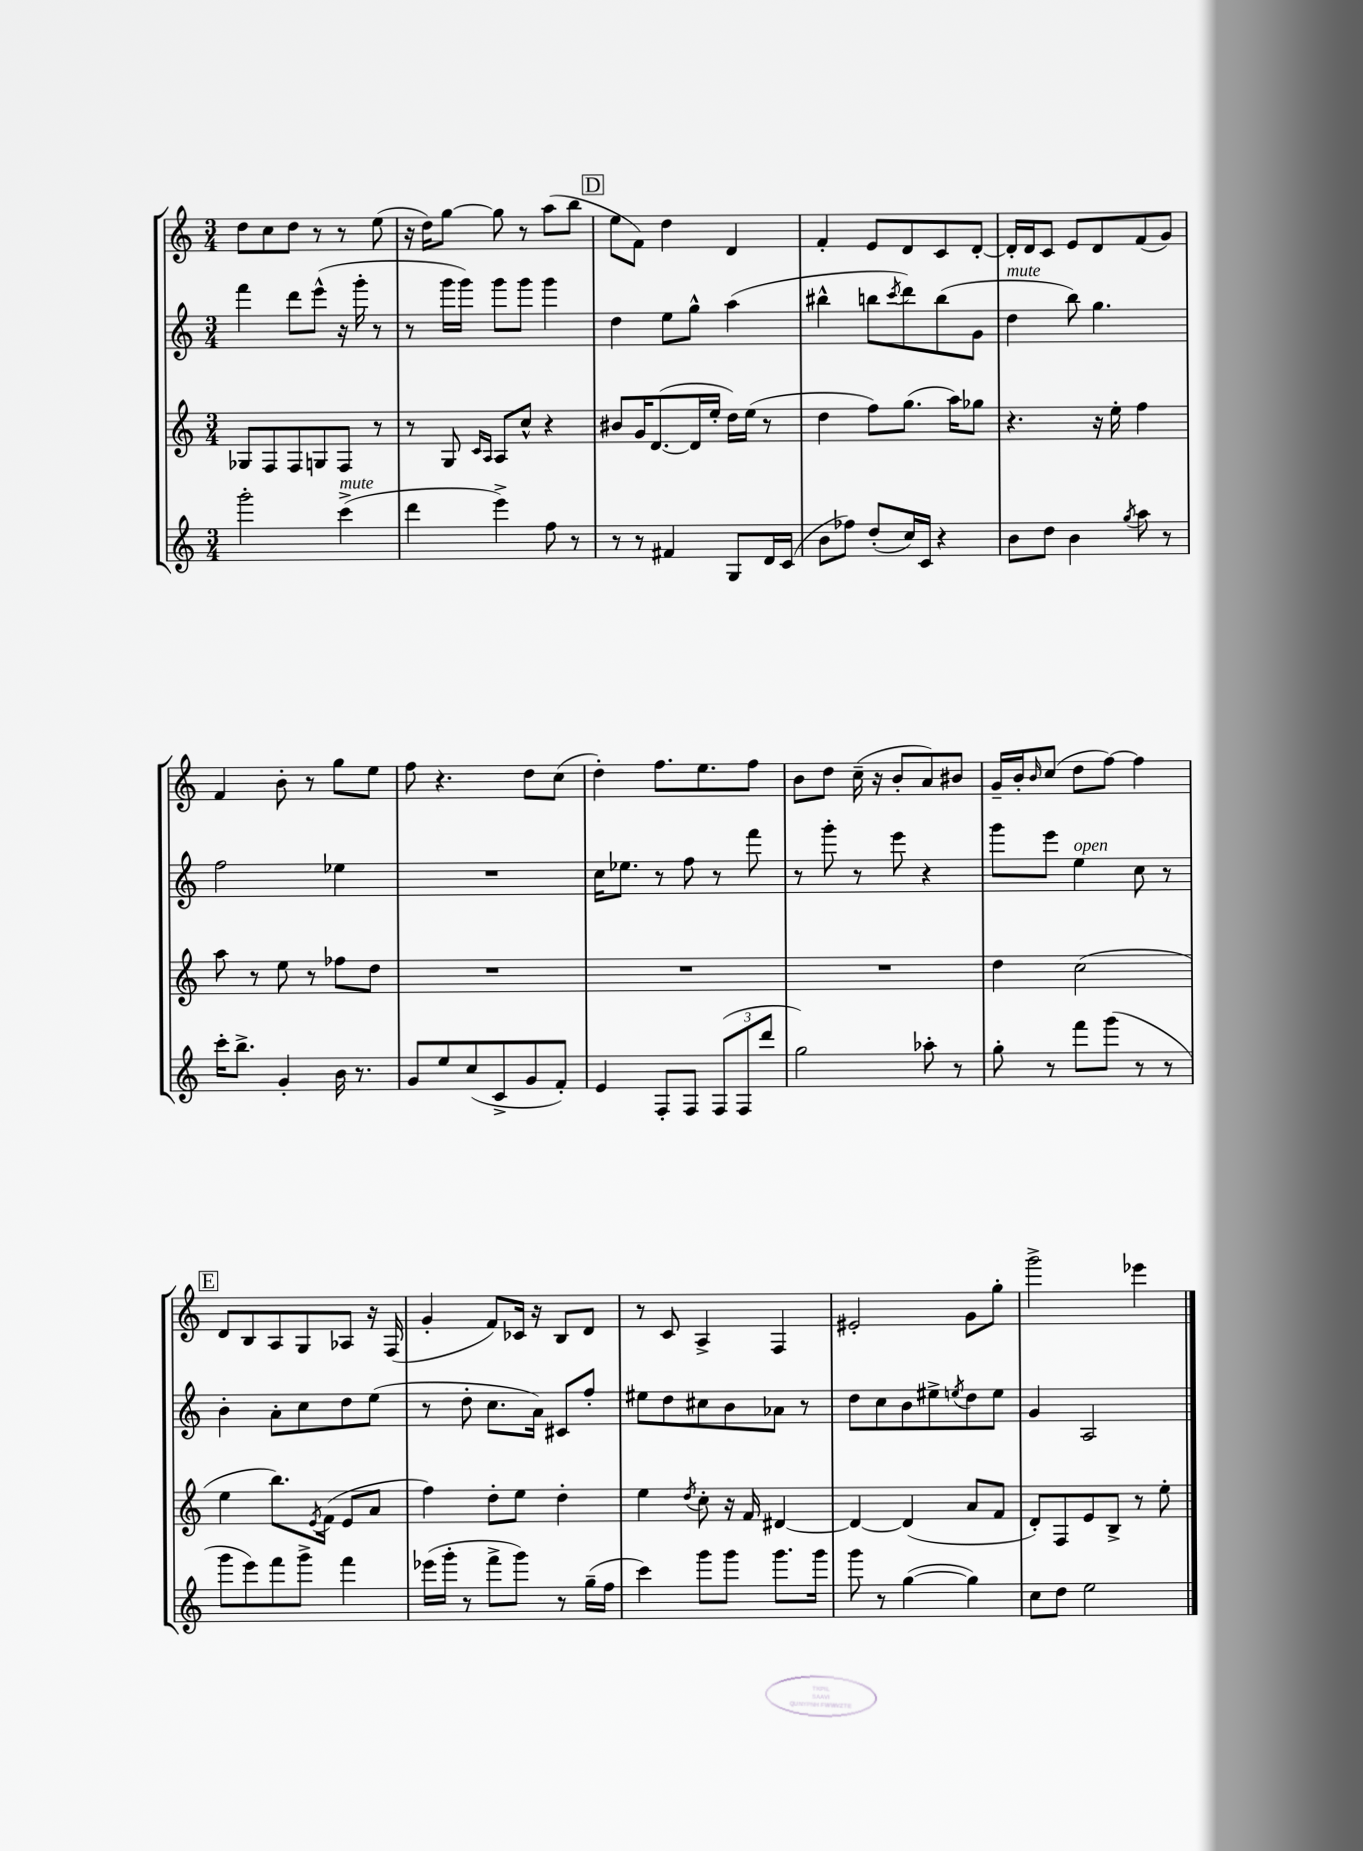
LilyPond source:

<<
\new StaffGroup <<
\new Staff = "s0" {
    \clef treble \key c \major \numericTimeSignature \time 3/4
    d''8 c''8 d''8 r8 r8 e''8( |
    r16 d''16) g''8~ g''8 r8 a''8( b''8 |
    \mark \markup { \box "D" } e''8 f'8) d''4 d'4 |
    f'4-. e'8 d'8 c'8 d'8~-. |
    d'16-. d'16 c'8 e'8 d'8 f'8( g'8) |
    f'4 b'8-. r8 g''8 e''8 |
    f''8 r4. d''8 c''8( |
    d''4-.) f''8. e''8. f''8 |
    b'8 d''8 c''16--( r16 b'8-. a'8) bis'8 |
    g'16-- b'16-. \grace { b'16 } c''8( d''8 f''8~) f''4 |
    \mark \markup { \box "E" } d'8 b8 a8 g8 aes8 r16 f16( |
    g'4-. f'8) ces'16 r16 b8 d'8 |
    r8 c'8 a4-> f4 |
    eis'2-. g'8 g''8-. |
    g'''2-> ees'''4 \bar "|." |
}
\new Staff = "s1" {
    \clef treble \key c \major \numericTimeSignature \time 3/4
    f'''4 d'''8 e'''8-^( r16 g'''16-. r8 |
    r8 g'''16 g'''16) g'''8 g'''8 g'''4 |
    \mark \markup { \box "D" } d''4 e''8 g''8-^ a''4( |
    bis''4-^ b''8 \acciaccatura { c'''8 } d'''8) b''8( g'8 |
    d''4^\markup { \italic "mute" } b''8) g''4. |
    f''2 ees''4 |
    R2. |
    c''16 ees''8. r8 f''8 r8 f'''8 |
    r8 g'''8-. r8 e'''8 r4 |
    g'''8 e'''8 e''4^\markup { \italic "open" } c''8 r8 |
    \mark \markup { \box "E" } b'4-. a'8-. c''8 d''8 e''8( |
    r8 d''8-. c''8. a'16) cis'8 f''8-. |
    eis''8 d''8 cis''8 b'8 aes'8 r8 |
    d''8 c''8 b'8 eis''8-> \acciaccatura { e''8 } d''8 e''8 |
    g'4 a2 \bar "|." |
}
\new Staff = "s2" {
    \clef treble \key c \major \numericTimeSignature \time 3/4
    ges8 f8 f8 g8 f8 r8 |
    r8 g8 \grace { c'16 a16 } a8 c''8-^ r4 |
    \mark \markup { \box "D" } bis'8 g'16 d'8.~( d'16 e''16-. d''16) e''16( r8 |
    d''4 f''8) g''8.( a''16) ges''8 |
    r4. r16 e''16-. f''4 |
    a''8 r8 e''8 r8 fes''8 d''8 |
    R2. |
    R2. |
    R2. |
    d''4 c''2( |
    \mark \markup { \box "E" } e''4 b''8.) \acciaccatura { e'8 } f'16( e'8 a'8 |
    f''4) d''8-. e''8 d''4-. |
    e''4 \acciaccatura { d''8 } c''8-. r16 f'16 dis'4~ |
    dis'4~ dis'4( a'8 f'8 |
    d'8-.) f8 e'8 b8-> r8 e''8-. \bar "|." |
}
\new Staff = "s3" {
    \clef treble \key c \major \numericTimeSignature \time 3/4
    g'''2-. c'''4->^\markup { \italic "mute" }( |
    d'''4 e'''4->) f''8 r8 |
    \mark \markup { \box "D" } r8 r8 fis'4 g8 d'16 c'16( |
    b'8 fes''8) d''8-.( c''16) c'16 r4 |
    b'8 d''8 b'4 \acciaccatura { g''8 } a''8 r8 |
    c'''16-. b''8.-> g'4-. b'16 r8. |
    g'8 e''8 c''8( c'8-> g'8 f'8-.) |
    e'4 f8-. f8 \tuplet 3/2 { f8( f8 d'''8 } |
    g''2) aes''8-. r8 |
    g''8-. r8 f'''8 g'''8( r8 r8 |
    \mark \markup { \box "E" } g'''8 e'''8) f'''8 g'''8-> f'''4 |
    ees'''16( g'''16-. r8 f'''8-> g'''8) r8 g''16--( f''16 |
    c'''4) g'''8 g'''8 g'''8. g'''16 |
    g'''8 r8 g''4~( g''4) |
    c''8 d''8 e''2 \bar "|." |
}
>>
>>
\layout { \context { \Score \remove "Bar_number_engraver" } }
